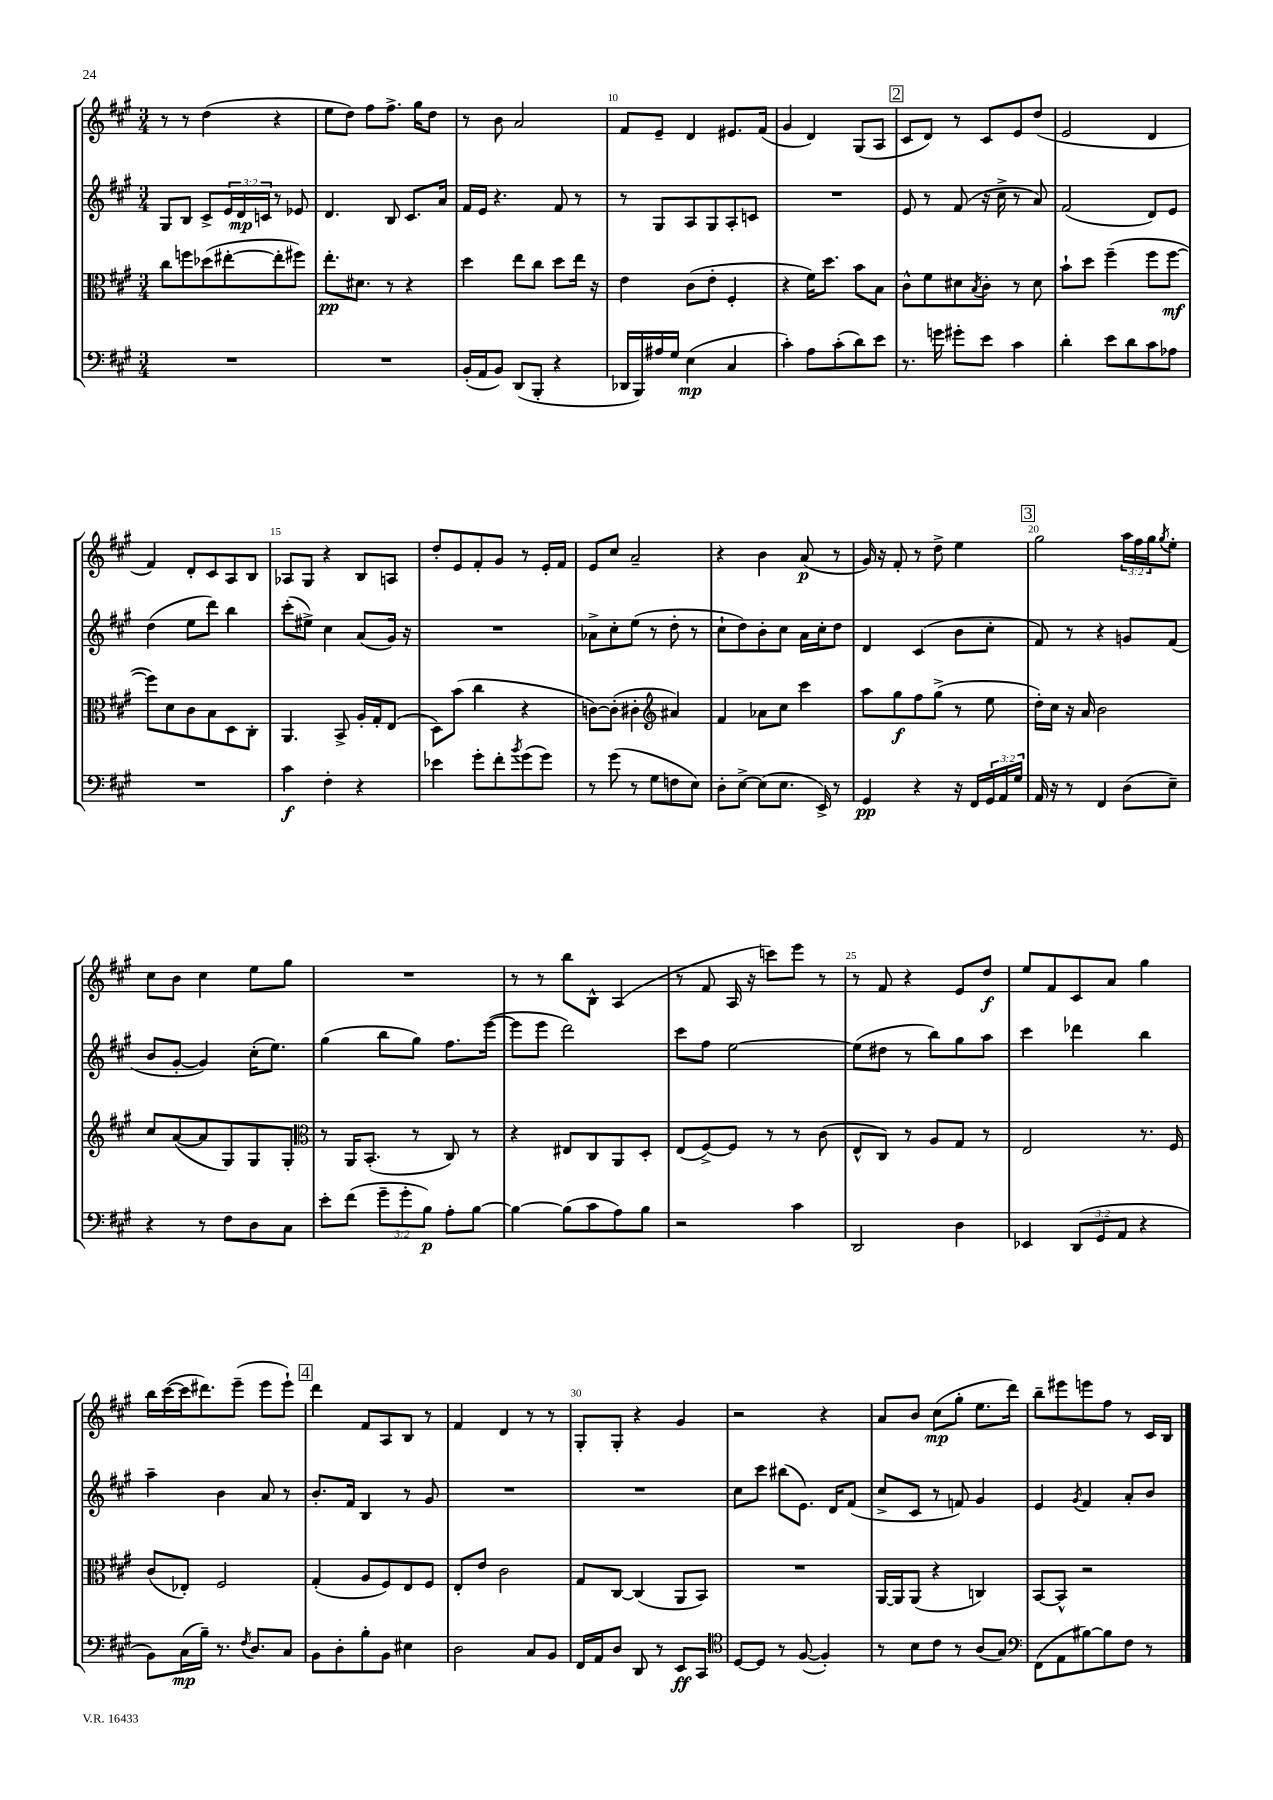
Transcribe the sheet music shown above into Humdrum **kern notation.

**kern	**kern	**kern	**kern
*staff4	*staff3	*staff2	*staff1
*clefF4	*clefC3	*clefG2	*clefG2
*k[f#c#g#]	*k[f#c#g#]	*k[f#c#g#]	*k[f#c#g#]
*M3/4	*M3/4	*M3/4	*M3/4
2.r	8cc#	8G#	8r
.	8ff	8B	8r
.	(8dd-	8c#^	(4dd
.	[8ee#'	24e	.
.	.	24d	.
.	.	24c	.
.	8ee#']	8r	4r
.	8ff#)	8e-	.
=	=	=	=
2.r	8.ee'	4.d	8ee
.	.	.	8dd)
.	8.d#	.	.
.	.	.	8ff#
.	8r	8B	8.ff#^
.	4r	8.c#	.
.	.	.	16gg#
.	.	.	8dd
.	.	16a	.
=	=	=	=
(16BB'	4dd	16f#	8r
16AA	.	16e	.
8BB)	.	4.r	8b
(8DD	8ee	.	2a
8BBB'	8cc#	.	.
4r	8dd	8f#	.
.	16ee	8r	.
.	16r	.	.
=	=	=	=
16DD-	4e	8r	8f#
16BBB)	.	.	.
16A#	.	8G#	8e~
16G#	.	.	.
(4E	(8c#	8A	4d
.	8e'	8G#	.
4C#	4F#'	8A'	8.e#
.	.	8c	.
.	.	.	(16f#
=	=	=	=
4c#')	4r	2.r	4g#
8A	16f#)	.	4d)
.	8.dd	.	.
(8c#'	.	.	.
8d)	8b	.	(8G#
8e	8B	.	8A
=	=	=	=
8.r	8c#^^	8e	8c#
.	8f#	8r	8d)
16g	.	.	.
8g#'	8d#	(8f#	8r
.	8qB	.	.
8e	8c#'	16r	8c#
.	.	16cc#^	.
4c#	8r	8r	8e
.	8d#	8a)	(8dd
=	=	=	=
4d'	8b`	(2f#	2e
.	8dd	.	.
8e	(4ff#~	.	.
8d	.	.	.
8c#	8ff#	8d)	4d
8A-	[8ff#	8e	.
=	=	=	=
2.r	8ff#])	(4dd	4f#)
.	8d	.	.
.	8c#	8ee	8d'
.	8B	8ddd)	8c#
.	8D	4bb	8A
.	8C#'	.	8B
=	=	=	=
4c#	4.AA	(8ccc#'	8A-
.	.	8ee#^)	8G#
4F#'	.	4cc#	4r
.	8BB^	.	.
4r	16A'	(8a	8B
.	16G#'	.	.
.	(8E	16g#)	8A
.	.	16r	.
=	=	=	=
4e-	8D)	2.r	8dd'
.	(8b	.	8e
8g#'	4cc#	.	8f#'
8f#'	.	.	8g#
8qb	.	.	.
(8g#	4r	.	8r
8g#)	.	.	16e'
.	.	.	16f#
=	=	=	=
8r	[8c)	8a-^	8e
(8g#	(8c']	8cc#'	8cc#
8r	4c#'	(8ee	2a~
8G#	.	8r	.
*	*clefG2	*	*
8F	4a#)	8dd'	.
8E)	.	8r	.
=	=	=	=
8D'	4f#	8cc#`	4r
[8E^	.	8dd)	.
(8E]	8a-	8b'	4b
8.E	8cc#	8cc#	.
.	4ccc#	16a	(8a
16EE^)	.	16cc#'	.
8r	.	8dd	8r
=	=	=	=
4GG#	8aa	4d	16g#)
.	.	.	16r
.	8gg#	.	8f#'
4r	8ff#	(4c#	8r
.	(8gg#^	.	8dd^
16r	8r	8b	4ee
16FF#	.	.	.
24GG#	8ee	8cc#'	.
24AA	.	.	.
24G#	.	.	.
=	=	=	=
16AA	16dd')	8f#)	2gg#
16r	16cc#	.	.
8r	16r	8r	.
.	16a	.	.
4FF#	2b	4r	.
(8D	.	8g	24aa
.	.	.	24ff#
.	.	.	24gg#
.	.	.	8qgg#
8E~)	.	(8f#	8ee'
=	=	=	=
4r	8cc#	8b	8cc#
.	([8a	[8g#'	8b
8r	8a]	4g#])	4cc#
8F#	8G#)	.	.
8D	8G#	(16cc#'	8ee
.	.	8.ee)	.
8C#	8G#'	.	8gg#
=	=	=	=
*	*clefC3	*	*
8e'	8r	(4gg#	2.r
(8f#	16AA	.	.
.	(8.BB'	.	.
12g#~	.	8bb	.
12g#'	.	.	.
.	8r	8gg#)	.
12B)	.	.	.
8A'	8C#)	8.ff#	.
[8B	8r	.	.
.	.	([16eee	.
=	=	=	=
4B_	4r	8eee]	8r
.	.	8eee	8r
(8B]	8E#	2ddd)	8bb
8c#	8C#	.	8B^^
8A)	8AA	.	(4A
8B	8D'	.	.
=	=	=	=
2r	(8E	8ccc#	8r
.	[8F#^)	8ff#	8f#
.	8F#]	[2ee	16A
.	.	.	16r
.	8r	.	8ccc)
4c#	8r	.	8eee
.	(8c#	.	8r
=	=	=	=
2DD	8E^^	(8ee]	8r
.	8C#)	8dd#	8f#
.	8r	8r	4r
.	8A	8bb)	.
4D	8G#	8gg#	8e
.	8r	8aa	8dd
=	=	=	=
4EE-	2E	4ccc#	8ee
.	.	.	8f#
(12DD	.	4ddd-	8c#
12GG#	.	.	.
.	.	.	8a
12AA	.	.	.
4r	8.r	4bb	4gg#
.	16F#	.	.
=	=	=	=
8BB)	(8c#	4aa~	16bb
.	.	.	([16ccc#
(16C#	8E-')	.	16ccc#]
16B~)	.	.	8.ddd#)
8.r	2F#	4b	.
.	.	.	(8eee~
8qF#	.	.	.
8.D	.	.	.
.	.	8a	8eee
8C#	.	8r	8eee`)
=	=	=	=
8BB	(4G#'	8.b'	4ddd
8D'	.	.	.
.	.	16f#	.
8B'	8A	4B	8f#
8BB	8F#)	.	8A
4E#	8E	8r	8B
.	8F#	8g#	8r
=	=	=	=
2D	8E'	2.r	4f#
.	8e	.	.
.	2c#	.	4d
8C#	.	.	8r
8BB	.	.	8r
=	=	=	=
16FF#	8G#	2.r	8G#'
16AA	.	.	.
8D	[8C#	.	8G#'
8DD	(4C#]	.	4r
8r	.	.	.
8EE	8AA	.	4g#
8CC#	8BB)	.	.
=	=	=	=
*clefC4	*	*	*
[8D	2.r	8cc#	2r
8D]	.	8ccc#	.
8r	.	(8bb#	.
([8F#	.	8.e)	.
4F#'])	.	.	4r
.	.	16d	.
.	.	(8f#	.
=	=	=	=
8r	[16AA	8cc#^	8a
.	16AA]	.	.
8B	(8AA	8c#	8b
8c#	4r	8r	(8cc#
8r	.	8f)	8gg#'
(8A	4C)	4g#	8.ee
8G#)	.	.	.
.	.	.	16ddd)
=	=	=	=
*clefF4	*	*	*
(8FF#	[8BB	4e	8bb~
8AA	8BB^^]	.	8eee#
.	.	8qg#	.
[8B#)	2r	4f#	8eee
8B#]	.	.	8ff#
8F#	.	8a'	8r
8r	.	8b	16c#
.	.	.	16B
==	==	==	==
*-	*-	*-	*-
